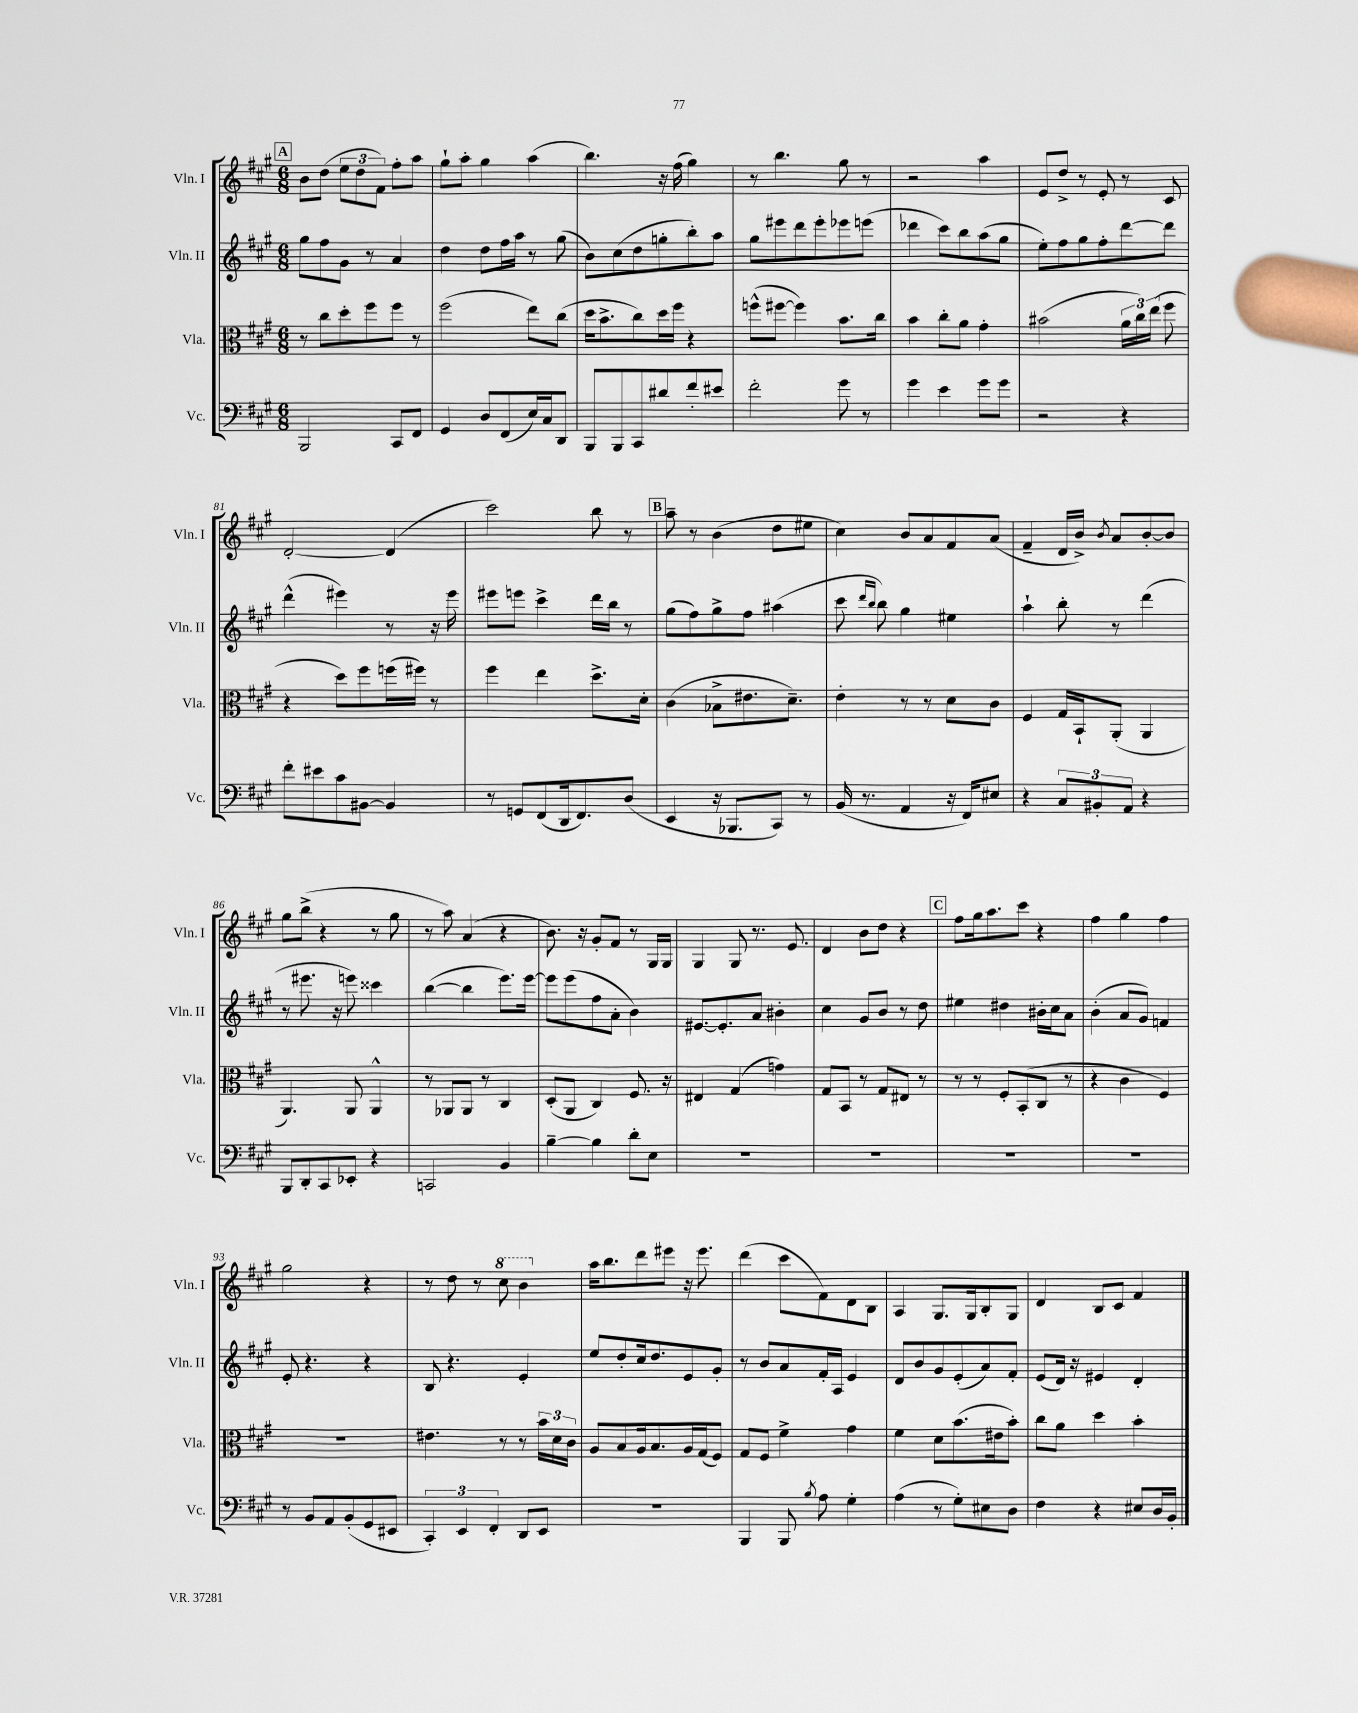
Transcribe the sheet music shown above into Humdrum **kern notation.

**kern	**kern	**kern	**kern
*part4	*part3	*part2	*part1
*staff4	*staff3	*staff2	*staff1
*I"Vc.	*I"Vla.	*I"Vln. II	*I"Vln. I
*I'Vc.	*I'Vla.	*I'Vln. II	*I'Vln. I
*clefF4	*clefC3	*clefG2	*clefG2
*k[f#c#g#]	*k[f#c#g#]	*k[f#c#g#]	*k[f#c#g#]
*M6/8	*M6/8	*M6/8	*M6/8
!!LO:REH:place=s1:t=A
=75	=75	=75	=75
2BBB/	8r	8gg#\L	8b\L
.	8cc#\L	8ff#\	(8dd\J
.	8dd'\	8g#\J	12ee\L
.	.	.	12dd\
.	8ff#\	8r	.
.	.	.	12f#\J)
8CC#/L	8ff#\J	4a/	8ff#'\L
8FF#/J	8r	.	8aa\J
=76	=76	=76	=76
4GG#/	(2ff#\	4dd\	8gg#`\L
.	.	.	8aa'\J
8D/L	.	8dd\L	4gg#\
(8FF#/	.	16ff#\L	.
.	.	16aa\JJ	.
16E/L)	8ee\L)	8r	(4aa\
16C#/J	.	.	.
8DD/J	(8cc#\J	(8gg#\	.
=77	=77	=77	=77
8BBB/L	16dd\KL	8b\L)	4.bb\)
.	8.b^\	.	.
8BBB/	.	(8cc#\	.
8CC#/	8cc#\)	8dd\	.
8d#X/	16dd\L	8ggn'\	16r
.	16ff#\JJ	.	(16ff#\
8f#'/	4r	8bb'\)	4gg#\)
8e#X/J	.	8aa\J	.
=78	=78	=78	=78
2f#'\	(8ffn^^\L	8gg#\L	8r
.	[8ff#X\J	8eee#X\	4.bb\
.	4ff#\])	8ddd\	.
.	.	8eee#'\	.
8g#\	8.b\L	8eee-X\	8gg#\
8r	.	(8eeen\J	8r
.	16cc#\Jk	.	.
=79	=79	=79	=79
4g#\	4b\	4ddd-X\	2r
4e\	8cc#'\L	8ccc#\L)	.
.	8a\J	8bb\	.
8g#\L	4g#'\	(8aa\	4aa\
8g#\J	.	8gg#\J	.
=80	=80	=80	=80
2r	(2b#X\	8ee'\L)	8e/L
.	.	8ff#\	8dd^/J
.	.	8gg#\	8r
.	.	8ff#'\	8e'/
4r	24a\LL	[8ddd\	8r
.	24cc#\)	.	.
.	(24ee\JJ	.	.
.	8ff#\	8ddd\J]	8c#/
!!LO:LB:g=z
=81	=81	=81	=81
8f#'\L	4r	(4ddd^^\	[2d'/
8e#X\	.	.	.
8c#\	8dd\L)	4eee#X\)	.
[8BB#X\J	8ff#\	.	.
4BB#/]	(16ffn\L	8r	(4d/]
.	16ff#X\JJ)	.	.
.	8r	16r	.
.	.	16eee#\	.
=82	=82	=82	=82
8r	4ff#\	8eee#X\L	2ccc#\)
8GGn/L	.	8eeen\J	.
(8FF#/	4ee\	4ccc#^\	.
16DD/k	.	.	.
8.FF#/)	.	.	.
.	8.dd^\L	16ddd\LL	8bb\
.	.	16bb\JJ	.
(8D/J	.	8r	8r
.	16d'\Jk	.	.
!!LO:REH:place=s1:t=B
=83	=83	=83	=83
4EE/	(4c#\	(8gg#\L	8aa~\
.	.	8ff#\)	8r
16r	8B-X^\L	8gg#^\	(4b\
8.BBB-X/L	.	.	.
.	8.e#X\	8ff#\J	.
8CC#/J)	.	(4aa#X\	8dd\L
.	8.d~\J)	.	.
8r	.	.	8ee#X\J
=84	=84	=84	=84
(16BB/	4e'\	8ccc#\	4cc#\)
8.r	.	.	.
.	.	16qqddd/LL	.
.	.	16qqbb/JJ	.
.	.	8bb\)	.
4AA/	8r	4gg#\	8b/L
.	8r	.	8a/
16r	8d\L	4ee#X\	8f#/
16FF#/KL)	.	.	.
8E#X/J	8c#\J	.	(8a/J
=85	=85	=85	=85
4r	4F#/	4aa`\	4f#~/
12C#/L	16G#/LL	8bb'\	16d/LL
.	16BB`/J	.	16b^/JJ)
12BB#X'/	.	.	.
.	.	.	8qb/
.	(8AA'/J	8r	8a/L
12AA/J	.	.	.
4r	4AA/	(4ddd\	[8b'/
.	.	.	8b/J]
!!LO:LB:g=z
=86	=86	=86	=86
8BBB/L	4.AA/)	8r	8gg#\L
8DD'/	.	8.eee#X\	(8bb^\J
8CC#/	.	.	4r
.	.	16r	.
8EE-X'/J	8AA/	8eeen\)	.
4r	4AA^^/	4ccc##X\	8r
.	.	.	8gg#\
=87	=87	=87	=87
2CCn/	8r	([4bb\	8r
.	8AA-X/L	.	8aa\)
.	8AA-/J	4bb\]	(4a/
.	8r	.	.
4BB/	4C#/	8.eee\L)	4r
.	.	[16eee\Jk	.
=88	=88	=88	=88
[4B~\	(8D'/L	8eee\L]	8.b\)
.	8AA/J	(8eee\	.
.	.	.	16r
4B\]	4C#/)	8ff#\	8g#'/L
.	.	8a'\J	8f#/J
8d'\L	8.F#/	4b\)	8r
8E\J	.	.	16G#/LL
.	16r	.	16G#/JJ
=89	=89	=89	=89
2.r	4E#X/	[8.e#X/L	4G#/
.	.	8.e#'/]	.
.	(4G#/	.	8G#/
.	.	8a/J	8.r
.	4gn\)	4b#X'\	.
.	.	.	8.e/
=90	=90	=90	=90
2.r	8G#/L	4cc#\	4d/
.	8BB/J	.	.
.	8r	8g#/L	8b\L
.	8G#/L	8b/J	8dd\J
.	8E#X/J	8r	4r
.	8r	8dd\	.
!!LO:REH:place=s1:t=C
=91	=91	=91	=91
2.r	8r	4ee#X\	8ff#\L
.	8r	.	16gg#\k
.	.	.	8.aa\
.	8F#'/L	4dd#X\	.
.	(8BB'/	.	8ccc#\J
.	8C#/J	16b#X'\LL	4r
.	.	16cc#\J	.
.	8r	8a\J	.
=92	=92	=92	=92
2.r	4r	(4b'\	4ff#\
.	4c#\	8a/L	4gg#\
.	.	8g#/J)	.
.	4F#/)	4fn/	4ff#\
!!LO:LB:g=z
=93	=93	=93	=93
8r	2.r	8e'/	2gg#\
8BB/L	.	4.r	.
8AA/	.	.	.
(8BB'/	.	.	.
8GG#/	.	4r	4r
8EE#X/J	.	.	.
=94	=94	=94	=94
6CC#'/)	4.e#X\	8B/	8r
.	.	4.r	8dd\
6EE/	.	.	.
.	.	.	8r
6FF#'/	.	.	.
*	*	*	*8va
.	8r	.	8ccc#\
8DD/L	8r	4e'/	4bb\
8EE/J	24b\LL	.	.
.	24d\	.	.
.	24c#\JJ	.	.
=95	=95	=95	=95
*	*	*	*X8va
2.r	8A/L	8ee/L	16aa\KL
.	.	.	8.bb\
.	8B/	8dd'/	.
.	16A/k	16cc#/k	8ddd\
.	8.B/	8.dd/	.
.	.	.	8eee#X\J
.	16A/L	8e/	16r
.	(16G#/J	.	8.eee#\
.	8F#/J)	8g#'/J	.
=96	=96	=96	=96
4BBB/	8G#/L	8r	(4ddd\
.	8F#/J	8b/L	.
8BBB/	4f#^\	8a/	8ccc#\L
8qB/	.	.	.
8A\	.	16f#'/L	8f#\)
.	.	16A/JJ	.
4G#'\	4g#\	4e/	8d\
.	.	.	8B\J
=97	=97	=97	=97
(4A\	4f#\	8d/L	4A/
.	.	8b/	.
8r	8d\L	8g#/	8.G#/L
8G#'\L)	(8.b\	(8e'/	.
.	.	.	16G#/k
8E#X\	.	8a/)	8B'/
.	16e#X\k	.	.
8D\J	8b'\J)	8f#'/J	8G#/J
=98	=98	=98	=98
4F#\	8cc#\L	(8e/L	4d/
.	8a\J	16d/Jk)	.
.	.	16r	.
4r	4dd\	4e#X/	8B/L
.	.	.	8c#/J
8E#X/L	4b'\	4d'/	4f#/
16D/L	.	.	.
16BB'/JJ	.	.	.
==	==	==	==
*-	*-	*-	*-
